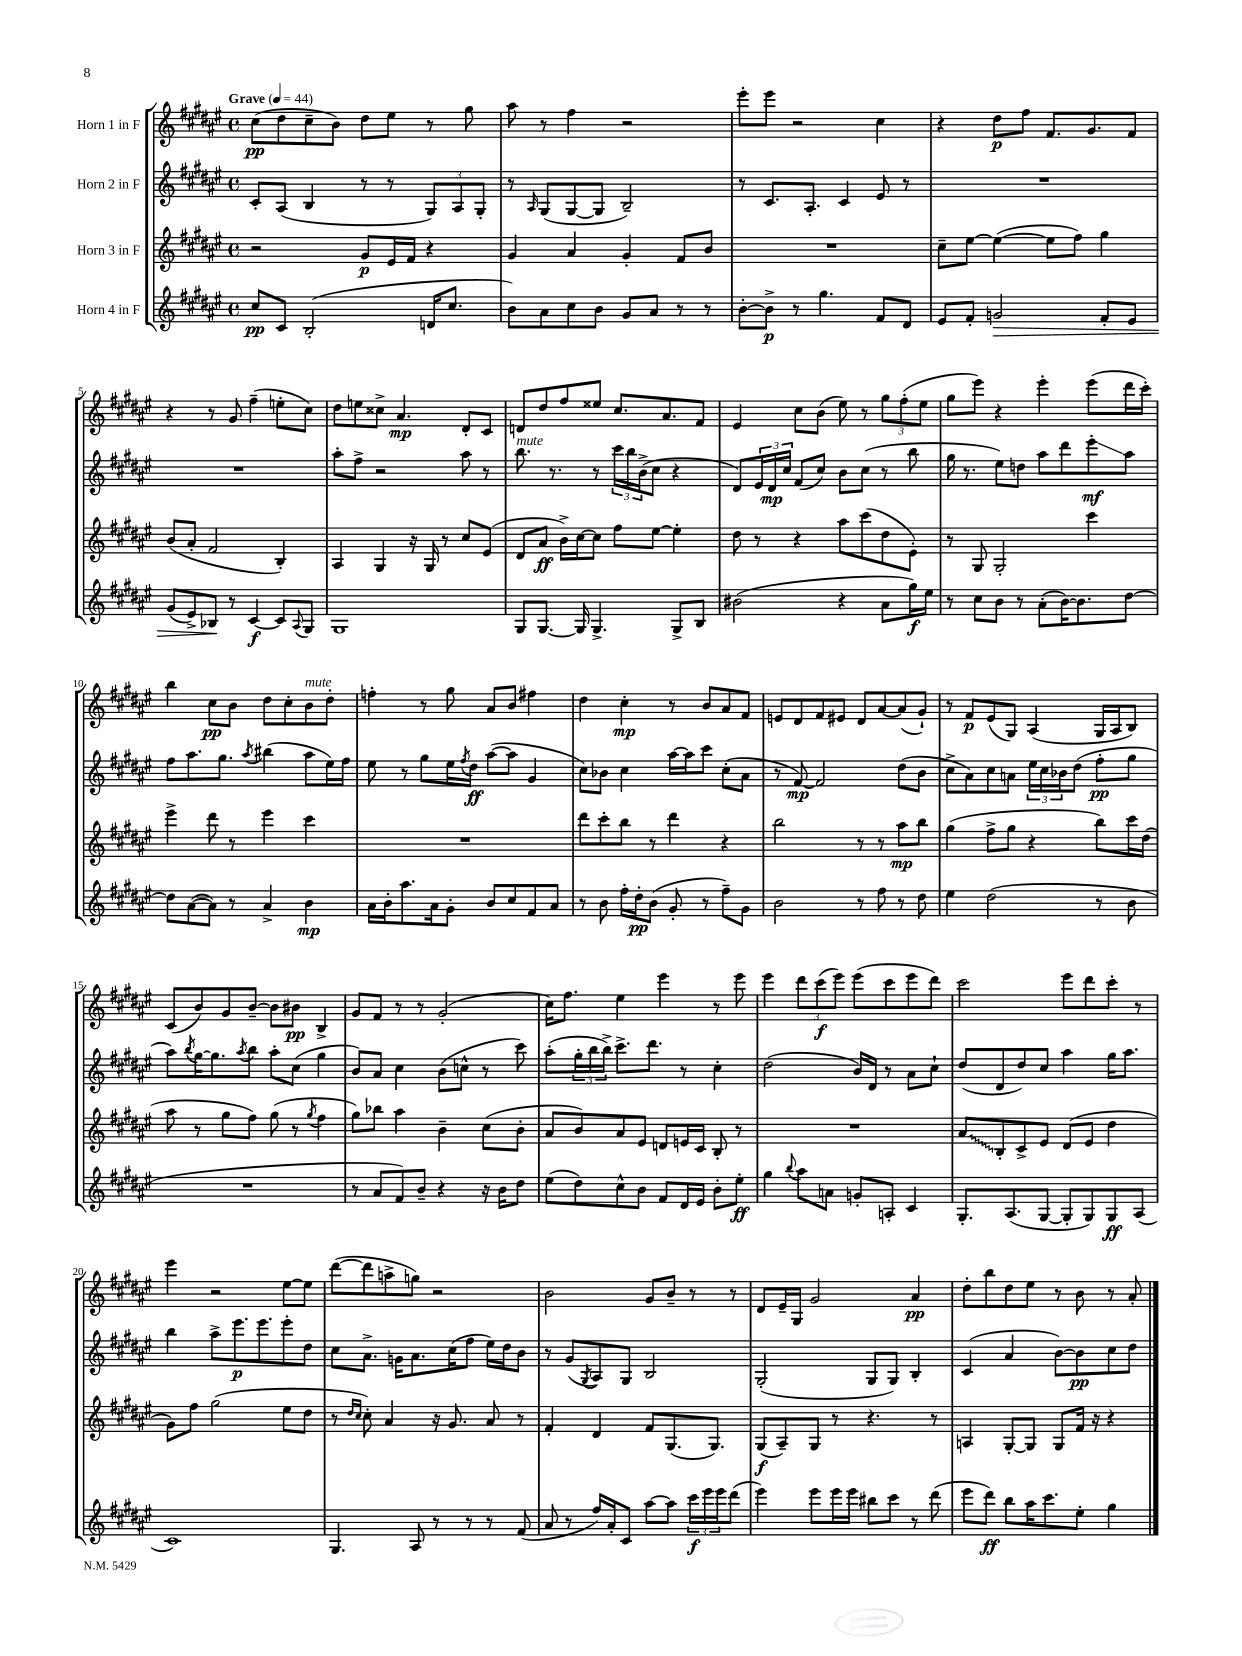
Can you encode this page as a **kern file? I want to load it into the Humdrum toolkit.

**kern	**kern	**kern	**kern
*staff4	*staff3	*staff2	*staff1
*clefG2	*clefG2	*clefG2	*clefG2
*k[f#c#g#d#a#e#]	*k[f#c#g#d#a#e#]	*k[f#c#g#d#a#e#]	*k[f#c#g#d#a#e#]
*M4/4	*M4/4	*M4/4	*M4/4
*met(c)	*met(c)	*met(c)	*met(c)
*MM44	*MM44	*MM44	*MM44
8cc#/L	2r	8c#'/L	(8cc#\L
8c#/J	.	(8A#/J	8dd#\
(2B'/	.	4B/	8cc#~\
.	.	.	8b\J)
.	8g#/L	8r	8dd#\L
.	16e#/L	8r	8ee#\J
.	16f#/JJ	.	.
16d/LK	4r	12G#/L)	8r
8.cc#/J	.	.	.
.	.	12A#/	.
.	.	.	8gg#\
.	.	12G#'/J	.
=	=	=	=
8b\L)	4g#/	8r	8aa#\
.	.	16qqA#/	.
8a#\	.	(8G#/L	8r
8cc#\	4a#/	[8G#/	4ff#\
8b\J	.	8G#/]J	.
8g#/L	4g#'/	2B~/)	2r
8a#/J	.	.	.
8r	8f#/L	.	.
8r	8b/J	.	.
=	=	=	=
[8b'\L	1r	8r	8eee#'\L
8b^\]J	.	8.c#/L	8eee#\J
8r	.	.	2r
.	.	8.A#'/J	.
4.gg#\	.	.	.
.	.	4c#/	.
8f#/L	.	8e#/	4cc#\
8d#/J	.	8r	.
=	=	=	=
8e#/L	8cc#~\L	1r	4r
8f#'/J	[8ee#\J	.	.
2g/	(4ee#\_	.	8dd#\L
.	.	.	8ff#\J
.	8ee#\]L	.	8.f#/L
.	8ff#\J)	.	.
.	.	.	8.g#/
8f#'/L	4gg#\	.	.
8e#/J	.	.	8f#/J
=	=	=	=
(8g#/L	(8b/L	1r	4r
8e#^/)	8a#'/J	.	.
8B-/J	2f#/	.	8r
8r	.	.	8g#/
[4c#/	.	.	(4ff#~\
8c#/]L	4B'/)	.	8ee'\L
8qqA#/	.	.	.
8G#/J	.	.	8cc#\J)
=	=	=	=
1G#	4A#/	8aa#'\L	8dd#\L
.	.	8ff#^\J	8ee\
.	4G#/	2r	8cc##^\J
.	.	.	4.a#/
.	16r	.	.
.	16G#/	.	.
.	8r	.	.
.	8cc#/L	8aa#\	8d#'/L
.	(8e#/J	8r	8c#/J
=	=	=	=
8G#/L	8d#/L	8.bb\	8d/L
[8.G#/J	8a#/J	.	8dd#/
.	.	8.r	.
.	16b^\LL)	.	8ff#/
16G#/]	[16cc#\J	.	.
4.G#^/	8cc#\]J	8r	8ee##/J
.	8ff#\L	24ccc#\LL	8.cc#/L
.	.	24bb\	.
.	.	(24b^\J	.
.	[8ee#\J	8cc#\J	.
.	.	.	8.a#/
8G#^/L	4ee#'\]	4r	.
8B/J	.	.	8f#/J
=	=	=	=
(2b#\	8dd#\	8d#/L)	4e#/
.	8r	24e#/L	.
.	.	24d#/	.
.	.	24cc#/JJ	.
.	4r	(8f#/L	8cc#\L
.	.	8cc#/J)	(8b\J
4r	8aa#\L	8b\L	8ee#\)
.	(8ccc#\	(8cc#\J	8r
8a#\L	8dd#\	8r	12gg#\L
.	.	.	(12ff#'\
16gg#\L)	8e#'\J)	8bb\	.
.	.	.	12ee#\J
16ee#\JJ	.	.	.
=	=	=	=
8r	8r	16gg#\	8gg#\L
.	.	8.r	.
8cc#\L	8G#/	.	8eee#\J)
8b\J	2G#'/	8ee#\L)	4r
8r	.	8dd\J	.
(8a#'\L	.	8aa#\L	4eee#'\
[16b\K)	.	8ddd#\	.
8.b\]	.	.	.
.	4ccc#\	8eee#'\	(8eee#\L
[8dd#\J	.	8aa#\J	16ddd#\L
.	.	.	16ccc#'\JJ)
=	=	=	=
8dd#\]L	4eee#^\	8ff#\L	4bb\
([8a#\	.	8.aa#\	.
8a#\]J)	8ddd#\	.	8cc#\L
.	.	8.gg#\J	.
8r	8r	.	8b\J
.	.	8qaa#/	.
4a#^/	4eee#\	(4bb#\	8dd#\L
.	.	.	8cc#'\
4b\	4ccc#\	8aa#\L	8b\
.	.	16ee#\L)	8dd#'\J
.	.	16ff#\JJ	.
=	=	=	=
16a#\LL	1r	8ee#\	4ff'\
16b'\J	.	.	.
8.aa#\	.	8r	.
.	.	8gg#\L	8r
16a#\k	.	.	.
8g#'\J	.	16ee#\L	8gg#\
.	.	8qff#/	.
.	.	16dd#\JJ	.
8b/L	.	([8aa#\L	8a#/L
8cc#/	.	8aa#\]J	8b/J
8f#/	.	4g#/	4ff#\
8a#/J	.	.	.
=	=	=	=
8r	8ddd#\L	8cc#\L)	4dd#\
8b\	8ccc#'\	8b-\J	.
16ff#'\LL	8bb\J	4cc#\	4cc#'\
16dd#'\J	.	.	.
(8b\J	8r	.	.
8g#'/	4ddd#\	[16aa#\LL	8r
.	.	16aa#\]J	.
8r	.	8ccc#\J	8b/L
8ff#~\L)	4r	(8cc#'\L	8a#/
8g#\J	.	8a#\J	8f#/J
=	=	=	=
2b\	2bb\	8r	8e/L
.	.	[8f#/)	8d#/
.	.	2f#/]	8f#/
.	.	.	8e#/J
8r	8r	.	8d#/L
8ff#\	8r	.	[8a#/
8r	8aa#\L	(8dd#\L	(8a#/]
8dd#\	8bb\J	8b\J	8g#`/J)
=	=	=	=
4ee#\	(4gg#\	8cc#^\L	8r
.	.	8a#\)	8f#/L
(2dd#\	8ff#^\L	8cc#\	(8e#/
.	8gg#\J	8a\J	8G#/J)
.	4r	24ee#\LL	(4A#/
.	.	24cc#\	.
.	.	24b-\J	.
.	.	(8dd#\J	.
8r	8bb\L)	8ff#'\L	16G#/LL
.	.	.	16A#/J
8b\	16ccc#\L	8gg#\J	8B/J)
.	(16dd#\JJ	.	.
=	=	=	=
1r	8aa#\	8aa#\L)	(8c#/L
.	.	8qbb/	.
.	8r	[16gg#\K	8b/)
.	.	8.gg#\]	.
.	8gg#\L	.	8g#/
.	.	8qaa#/	.
.	8ff#\J)	8bb\J	[8b~/J
.	(8gg#\	8aa#'\L	8b\]L
.	8r	(8cc#\J	8b#\J
.	8qgg#/	.	.
.	4ff#\	4gg#\	4B^/
=	=	=	=
8r	8gg#\L)	8b/L)	8g#/L
8a#/L	8bb-\J	8a#/J	8f#/J
8f#/)	4aa#\	4cc#\	8r
8b~/J	.	.	8r
4r	4b~\	(8b\L	(2g#'/
.	.	8cc^^\J	.
16r	(8cc#\L	8r	.
16b\LK	.	.	.
8dd#\J	8b'\J	8ccc#\)	.
=	=	=	=
(8ee#\L	8a#/L	(8aa#'\L	16cc#\LK)
.	.	.	8.ff#\J
8dd#\)	8b/)	24gg#'\L	.
.	.	24bb\	.
.	.	24bb^\JJ)	.
8cc#^^\	8a#/	8.ccc#^\L	4ee#\
8b\J	8e#/J	.	.
.	.	8.ddd#\J	.
8f#/L	8d/L	.	4eee#\
16d#/L	16e/L	8r	.
16e#/JJ	16c#/JJ	.	.
8b'\L	8B'/	4cc#'\	8r
8ee#'\J	8r	.	8eee#\
=	=	=	=
4gg#\	1r	(2dd#\	4eee#\
8qqbb/	.	.	.
8aa#\L	.	.	12ddd#\L
.	.	.	(12ccc#\
8a\J	.	.	.
.	.	.	12eee#\J)
8g'/L	.	16b/LL)	(8eee#\L
.	.	16d#/JJ	.
8A'/J	.	8r	8ccc#\
4c#/	.	8a#\L	8eee#\
.	.	8cc#`\J	8ddd#\J)
=	=	=	=
8.G#'/L	8a#/L	(8dd#/L	2ccc#\
.	8B'/	8d#/	.
(8.A#/	.	.	.
.	8c#^/	8dd#/)	.
[8G#/J	8e#/J	8cc#/J	.
8G#'/]L	(8d#/L	4aa#\	8eee#\L
8G#/)	8e#/J	.	8ddd#\
8G#/	4dd#\	16gg#\LK	8ccc#'\J
.	.	8.aa#\J	.
(8A#/J	.	.	8r
=	=	=	=
1c#)	8g#\L)	4bb\	4eee#\
.	8ff#\J	.	.
.	(2gg#\	8aa#^\L	2r
.	.	8.eee#\	.
.	.	8.eee#\	.
.	8ee#\L	8eee#'\	[8ee#\L
.	8dd#\J	8dd#\J	8ee#\]J
=	=	=	=
4.G#/	8r	8cc#\L	([8ddd#\L
.	16qqdd#/LL	.	.
.	16qqcc#/JJ	.	.
.	8cc#'\)	8.a#^\J	8ddd#\]
.	4a#/	.	8aa^\
.	.	16g\LK	.
8A#/	.	8.a#\	8gg\J)
8r	16r	.	2r
.	8.g#/	(16cc#\K	.
8r	.	8ff#\J	.
8r	8a#/	16ee#\LL)	.
.	.	16dd#\J	.
(8f#/	8r	8b\J	.
=	=	=	=
8a#/	4f#'/	8r	2b\
8r	.	(8g#/L	.
.	.	8qG#/	.
16ff#/LL)	4d#/	8A#/)	.
16a#'/J	.	.	.
8c#/J	.	8G#/J	.
[8aa#\L	8f#/L	2B/	8g#/L
8aa#\]J	(8.G#/	.	8b~/J
24ccc#\LL	.	.	8r
24eee#\	.	.	.
.	8.G#/J)	.	.
24eee#\J	.	.	.
(8ddd#\J	.	.	8r
=	=	=	=
4eee#\)	(8G#/L	(2G#'/	8d#/L
.	8A#~/)	.	16e#~/L
.	.	.	16G#/JJ
8eee#\L	8G#/J	.	2g#/
16eee#\L	8r	.	.
16eee#\JJ	.	.	.
8bb#\L	4.r	8G#/L	.
8ccc#\J	.	8G#/J)	.
8r	.	4B'/	4a#/
(8ddd#\	8r	.	.
=	=	=	=
8eee#\L	4A/	(4c#/	8dd#'\L
8ddd#\J)	.	.	8bb\
8bb\L	[8G#'/L	4a#/	8dd#\
16aa#\K	8G#/]J	.	8ee#\J
8.ccc#\	.	.	.
.	8G#/L	[8b\L)	8r
8ee#'\J	16f#/Jk	8b\]	8b\
.	16r	.	.
4gg#\	4r	8cc#\	8r
.	.	8dd#\J	8a#'/
==	==	==	==
*-	*-	*-	*-
